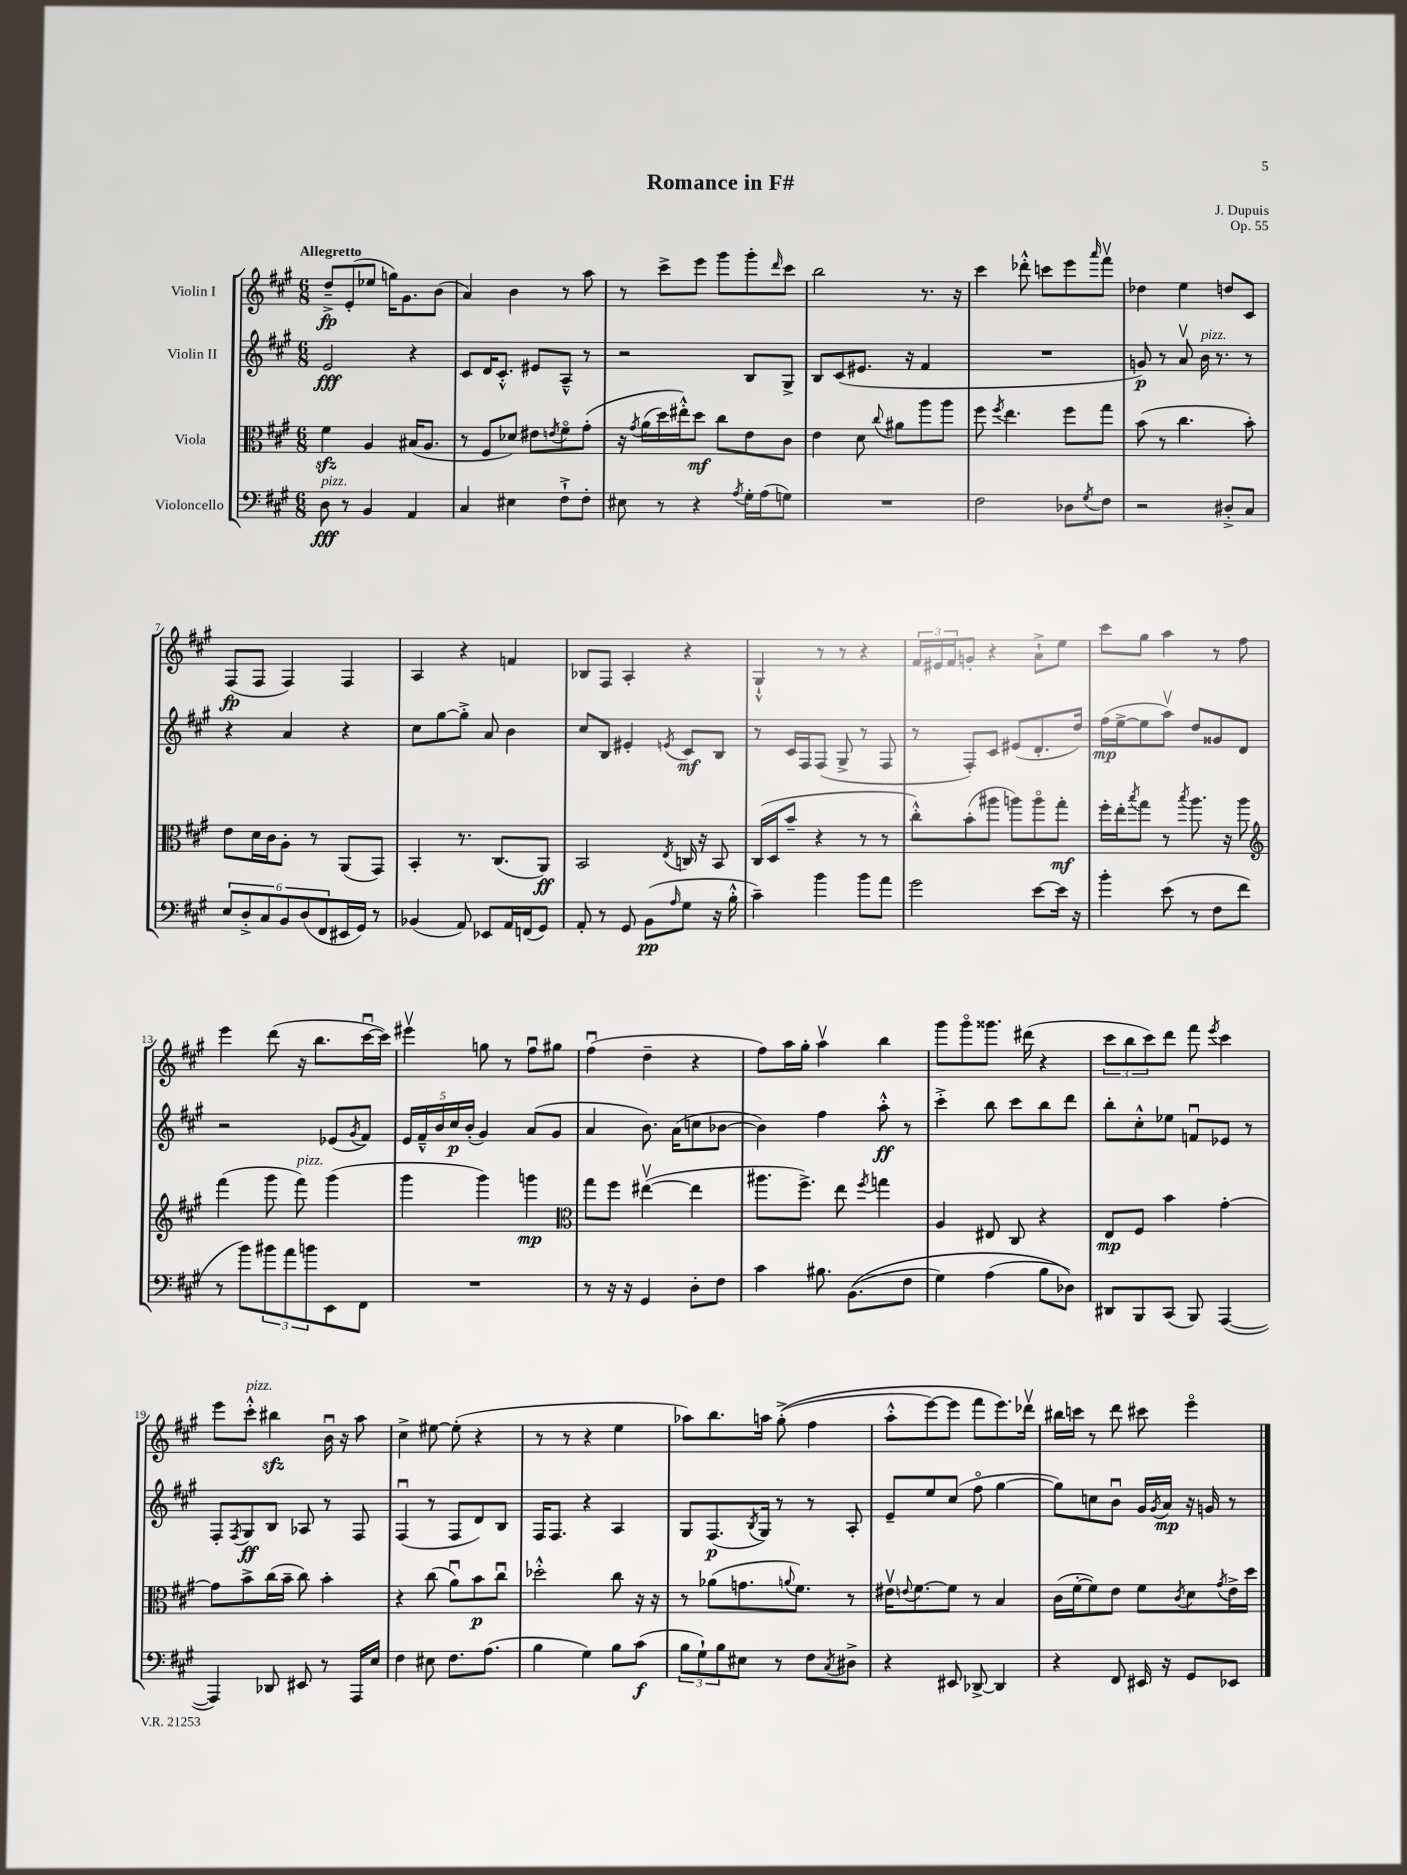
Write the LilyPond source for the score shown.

\header { title = "Romance in F#" composer = "J. Dupuis" opus = "Op. 55" }
<<
\new StaffGroup <<
\new Staff = "s0" \with { instrumentName = "Violin I" } {
    \clef treble \key a \major \numericTimeSignature \time 6/8 \tempo "Allegretto"
    d''8--->\fp e'8-.( ees''8 g''16) gis'8. b'8( |
    a'4) b'4 r8 a''8 |
    r8 cis'''8-> e'''8 gis'''8 gis'''8-. \grace { d'''16 } cis'''8 |
    b''2 r8. r16 |
    cis'''4 des'''8-.-^ c'''8 e'''8 \grace { a'''16 } fis'''8\upbow |
    des''4 e''4 d''8 cis'8 |
    fis8\fp( fis8 fis4) fis4 |
    a4 r4 f'4 |
    bes8 fis8 a4-. r4 |
    gis4-!-^ r8 r8 r4 |
    \tuplet 3/2 { fis'16 eis'16 fis'16 } g'8-. r4 a'8-!-> e''8 |
    cis'''8 gis''8 a''4 r8 fis''8 |
    e'''4 d'''8( r16 b''8. cis'''16~\downbow cis'''16) |
    eis'''4\upbow g''8 r8 fis''8\downbow gis''8 |
    fis''4\downbow( d''4-- r4 |
    fis''8) a''16 gis''16-. a''4\upbow b''4 |
    gis'''8 gis'''8\flageolet gisis'''8. dis'''16( r4 |
    \tuplet 3/2 { cis'''8 b''8 cis'''8) } d'''8 fis'''8 \acciaccatura { e'''8 } cis'''4 |
    e'''8 cis'''8-.-^^\markup { \italic "pizz." } bis''4\sfz b'16\downbow r16 a''8 |
    cis''4-> eis''8~ eis''8-.( r4 |
    r8 r8 r4 e''4 |
    aes''8) b''8. a''16 gis''8-.->(\( fis''4 |
    a''8-.-^ e'''8~) e'''8 fis'''8 e'''8.\) des'''16\upbow |
    bis''16 c'''16 r8 d'''8 cis'''8 e'''4\flageolet \bar "|." |
}
\new Staff = "s1" \with { instrumentName = "Violin II" } {
    \clef treble \key a \major \numericTimeSignature \time 6/8
    e'2\fff r4 |
    cis'8 d'16 cis'8.-.-^ eis'8 a8---^ r8 |
    r2 b8 gis8-> |
    b8 cis'8( eis'8. r16 fis'4 |
    R2. |
    g'8\p) r8 a'8\upbow b'16^\markup { \italic "pizz." } r8. r8 |
    r4 a'4 r4 |
    cis''8 gis''8~ gis''8-.-> a'8 b'4 |
    cis''8 b8 eis'4-. \acciaccatura { e'8 } cis'8\mf b8 |
    r8 cis'16 fis16 fis8( gis8-> r8 fis8 |
    r8 fis8-.) cis'8 eis'8( d'8.-. d''16) |
    fis''16\mp( e''16~-> e''8 a''8\upbow) d''8 gisis'8 d'8 |
    r2 ees'8( \acciaccatura { gis'8 } fis'8) |
    \tuplet 5/4 { e'16 fis'16---^ b'16 cis''16\p b'16-.( } gis'4) a'8( gis'8 |
    a'4 b'8.) a'16( c''8 bes'8~ |
    bes'4) fis''4 a''8-.-^\ff r8 |
    cis'''4-.-> b''8 cis'''8 b''8 d'''8 |
    b''8-. cis''8-.-^ ees''8 f'8\downbow ees'8 r8 |
    fis8-. \acciaccatura { fis8 } gis8\ff b8 aes8 r8 fis8 |
    fis4\downbow( r8 fis8 d'8) b8 |
    fis16 fis8. r4 a4 |
    gis8 fis8.\p( \acciaccatura { b8 } gis16) r8 r8 a8-. |
    e'8-- e''8 cis''8( fis''8\flageolet gis''4~ |
    gis''8) c''8 b'8\downbow gis'16 \acciaccatura { gis'8 } a'16\mp r16 g'16 r8 \bar "|." |
}
\new Staff = "s2" \with { instrumentName = "Viola" } {
    \clef alto \key a \major \numericTimeSignature \time 6/8
    fis'4\sfz a4 bis16( a8. |
    r8 fis8 des'8) eis'8 \acciaccatura { e'8 } fis'8\flageolet gis'8-.\( |
    r16 \acciaccatura { gis'8 } a'16( d''16) eis''16-.-^\) d''8\mf cis''8 e'8 cis'8 |
    e'4 d'8 \appoggiatura { cis''8 } ais'8 a''8 a''8 |
    fis''8 \acciaccatura { fis''8 } e''4. fis''8 gis''8 |
    b'8( r8 cis''4. b'8-.) |
    e'8 d'16 cis'16 a8-. r8 a,8( gis,8) |
    b,4-. r8. cis8.( a,8\ff) |
    b,2 \acciaccatura { e8 } c16 r16 b,8 |
    cis16( d16 b'8-- r4 r8 r8 |
    cis''8-.-^) b'8-.( ais''8 a''8) a''8\flageolet gis''8-.\mf |
    fis''16-. e''16-. \acciaccatura { b''8 } gis''8 r8 \acciaccatura { b''8 } a''8. r16 a''8 |
    \clef treble fis'''4( gis'''8 fis'''8^\markup { \italic "pizz." }) gis'''4( |
    gis'''4 gis'''4) g'''4\mp |
    \clef alto gis''8 fis''8 eis''4~\upbow( eis''4 |
    ais''8. fis''8.->) e''8 \acciaccatura { fis''8 } g''4 |
    a4 eis8 cis8 r4 |
    e8\mp fis8 b'4 gis'4~-. |
    gis'8 b'8-> cis''16( b'16-- cis''8) b'4-. |
    r4 cis''8( a'8\downbow) b'8\p cis''8\downbow |
    des''2-.-^ cis''8 r16 r16 |
    r8 aes'8( g'8. \appoggiatura { a'8 } fis'8.) r8 |
    eis'16\upbow \appoggiatura { e'8 } fis'8.~ fis'8 r8 b4 |
    cis'16( fis'16~-. fis'8) e'8 fis'8 \acciaccatura { cis'8 } d'8 \acciaccatura { gis'8 } e'16-> d''16 \bar "|." |
}
\new Staff = "s3" \with { instrumentName = "Violoncello" } {
    \clef bass \key a \major \numericTimeSignature \time 6/8
    d8\fff^\markup { \italic "pizz." } r8 b,4 a,4 |
    cis4 eis4 fis8-!-> fis8-. |
    eis8 r8 r4 \acciaccatura { a8 } gis16-. a16( g8) |
    R2. |
    fis2 des8 \acciaccatura { gis8 } fis8 |
    r2 dis8-.-> cis8 |
    \tuplet 6/4 { e8 d8-.-> cis8 b,8 d8( fis,8 } eis,16 gis,16) r8 |
    bes,4( a,8) ees,8 a,16 f,16( gis,8) |
    a,8-. r8 gis,8 b,8\pp( \grace { a16 } gis8 r16 b16-.-^ |
    cis'4--) b'4 b'8 a'8 |
    gis'2 e'8~ e'16 r16 |
    b'4-. e'8( r8 fis8 fis'8 |
    r8 b'8) \tuplet 3/2 { bis'8 a'8 b'8 } e,8 fis,8 |
    R2. |
    r8 r16 r16 gis,4 d8-. fis8 |
    cis'4 bis8. b,8.(\( fis8 |
    gis4) a4( b8 des8)\) |
    dis,8 b,,8 cis,8( b,,8) a,,4~( |
    a,,4) des,8 eis,8 r8 a,,16 e16 |
    fis4 eis8 fis8. a8.( |
    b4 gis4) b8 cis'8\f( |
    \tuplet 3/2 { b8 gis8-!) b8 } eis8 r8 fis8 \acciaccatura { cis8 } dis8-> |
    r4 eis,8 des,8~-> des,4 |
    r4 fis,8 eis,16 r16 gis,8 ees,8 \bar "|." |
}
>>
>>
